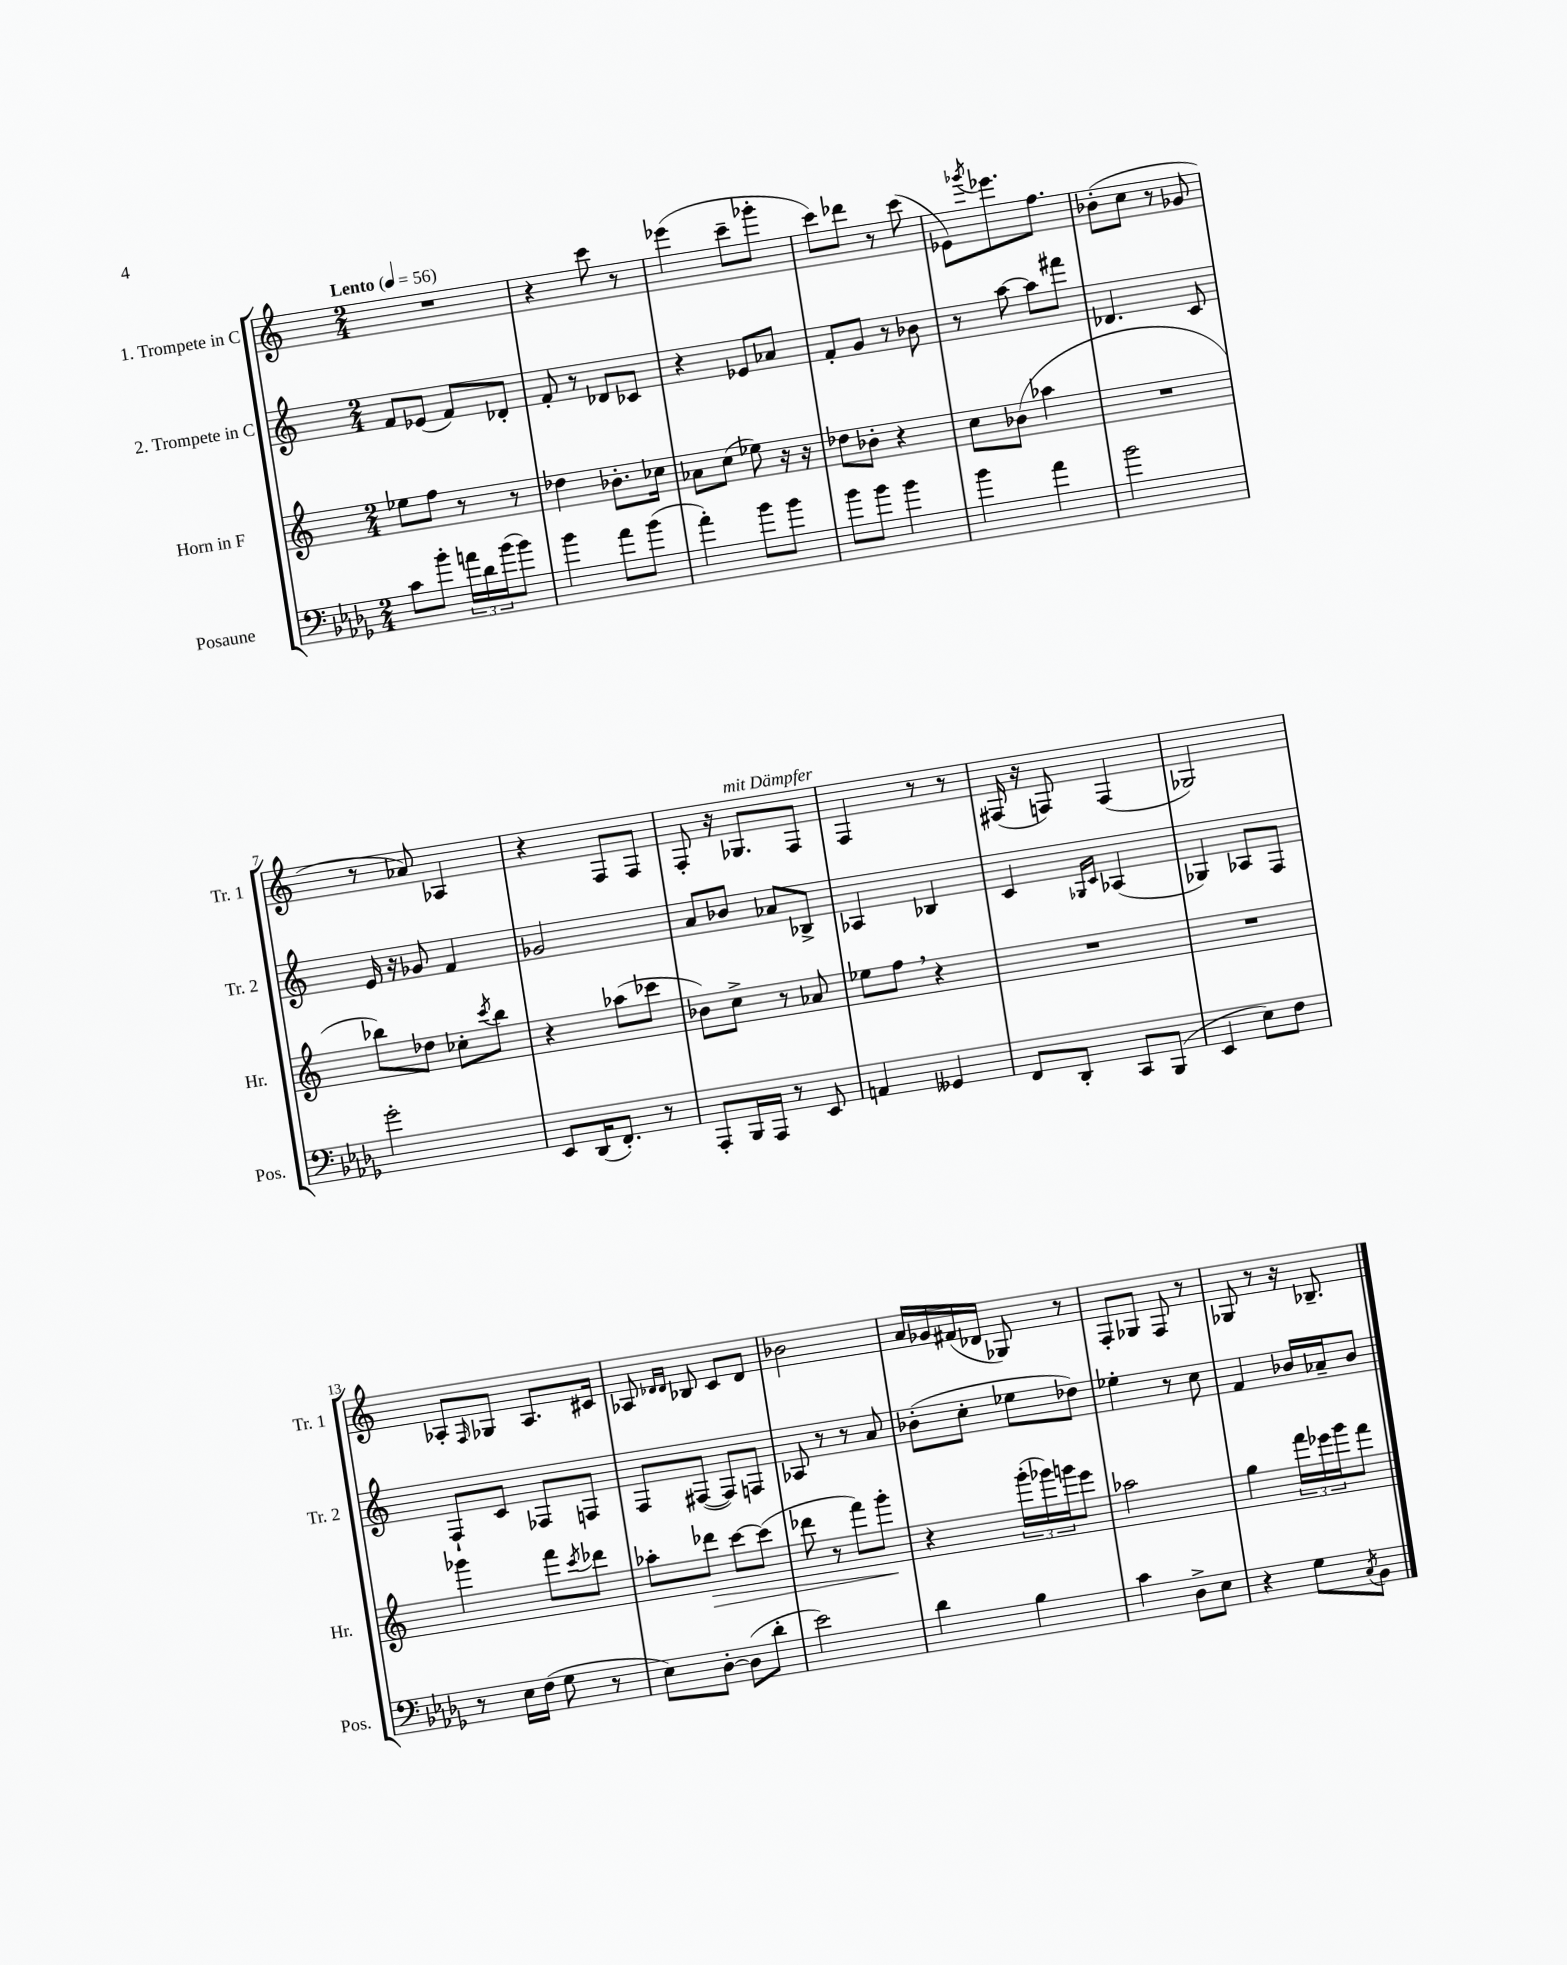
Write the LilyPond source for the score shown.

<<
\new StaffGroup <<
\new Staff = "s0" \with { instrumentName = "1. Trompete in C" shortInstrumentName = "Tr. 1" } {
    \clef treble \key c \major \numericTimeSignature \time 2/4 \tempo "Lento" 4 = 56
    R2 |
    r4 c'''8 r8 |
    ees'''4( c'''8-- ges'''8-. |
    c'''8) des'''8 r8 c'''8( |
    ees'8) \acciaccatura { ges'''8 } ees'''8. f''8. |
    bes'8-.( c''8 r8 ges'8 |
    r8 aes'8) aes4 |
    r4 f8 f8 |
    f8-. r16 ges8.^\markup { \italic "mit Dämpfer" } f8 |
    f4 r8 r8 |
    fis16( r16 f8) f4( |
    ges2) |
    aes8-. \grace { f16 } ges8 aes8. cis'16 |
    aes8 \grace { des'16 des'16 } bes8 c'8 des'8 |
    bes'2 |
    a'16 ges'16 fis'16( des'16 ges8) r8 |
    f8-. ges8 f8 r8 |
    ges8 r8 r16 bes8.-- \bar "|." |
}
\new Staff = "s1" \with { instrumentName = "2. Trompete in C" shortInstrumentName = "Tr. 2" } {
    \clef treble \key c \major \numericTimeSignature \time 2/4
    f'8 ees'8( f'8) des'8-. |
    f'8-. r8 des'8 ces'8 |
    r4 ees'8 aes'8 |
    f'8-. g'8 r8 bes'8 |
    r8 a''8~ a''8 fis'''8 |
    des'4. c'8 |
    e'16 r16 ges'8 f'4 |
    ges'2 |
    a'8 bes'8 aes'8 bes8-> |
    aes4 bes4 |
    c'4 \grace { ges16 c'16 } aes4( |
    ges4) aes8 f8 |
    f8-! c'8 fes8 f8 |
    f8 fis8~( fis8) f8 |
    aes8 r8 r8 a'8 |
    bes'8-.( c''8-. ees''8 des''8) |
    ees''4-. r8 c''8 |
    f'4 bes'16 aes'16-- bes'8 \bar "|." |
}
\new Staff = "s2" \with { instrumentName = "Horn in F" shortInstrumentName = "Hr." } {
    \clef treble \key c \major \numericTimeSignature \time 2/4
    ees''8 f''8 r8 r8 |
    des''4 bes'8.-. ces''16 |
    aes'8 c''8( ees''8) r16 r16 |
    des''8 bes'8-. r4 |
    c''8 bes'8( aes''4 |
    R2 |
    bes''8) des''8 ces''8-. \acciaccatura { c'''8 } bes''8 |
    r4 aes''8( ces'''8 |
    bes'8) c''8-> r8 aes'8 |
    ees''8 f''8 \breathe r4 |
    R2 |
    R2 |
    ges'''4 f'''8 \acciaccatura { c'''8 } des'''8 |
    aes''8-. des'''8\> c'''8~ c'''8( |
    des'''8 r8 f'''8) g'''8-.\! |
    r4 \tuplet 3/2 { g'''16-.( ges'''16) g'''16 } e'''8 |
    aes''2 |
    g''4 \tuplet 3/2 { f'''16 ees'''16 g'''16 } f'''8 \bar "|." |
}
\new Staff = "s3" \with { instrumentName = "Posaune" shortInstrumentName = "Pos." } {
    \clef bass \key des \major \numericTimeSignature \time 2/4
    c'8 bes'8-. \tuplet 3/2 { a'16 des'16 bes'16( } bes'8) |
    bes'4 aes'8 bes'8( |
    aes'4-.) bes'8 bes'8 |
    bes'8 bes'8 bes'4 |
    bes'4 aes'4 |
    bes'2 |
    ges'2-. |
    ees,8 des,16( f,8.-.) r8 |
    aes,,8-. bes,,16 aes,,16 r8 ees,8 |
    a,4 geses,4 |
    f,8 des,8-. c,8 bes,,8( |
    ees,4 ees8) f8 |
    r8 ees16 f16( ges8 r8 |
    ees8) des8~-. des8( des'8-. |
    ees'2) |
    des'4 bes4 |
    c'4 des8-> ees8 |
    r4 ges8 \acciaccatura { c8 } bes,8 \bar "|." |
}
>>
>>
